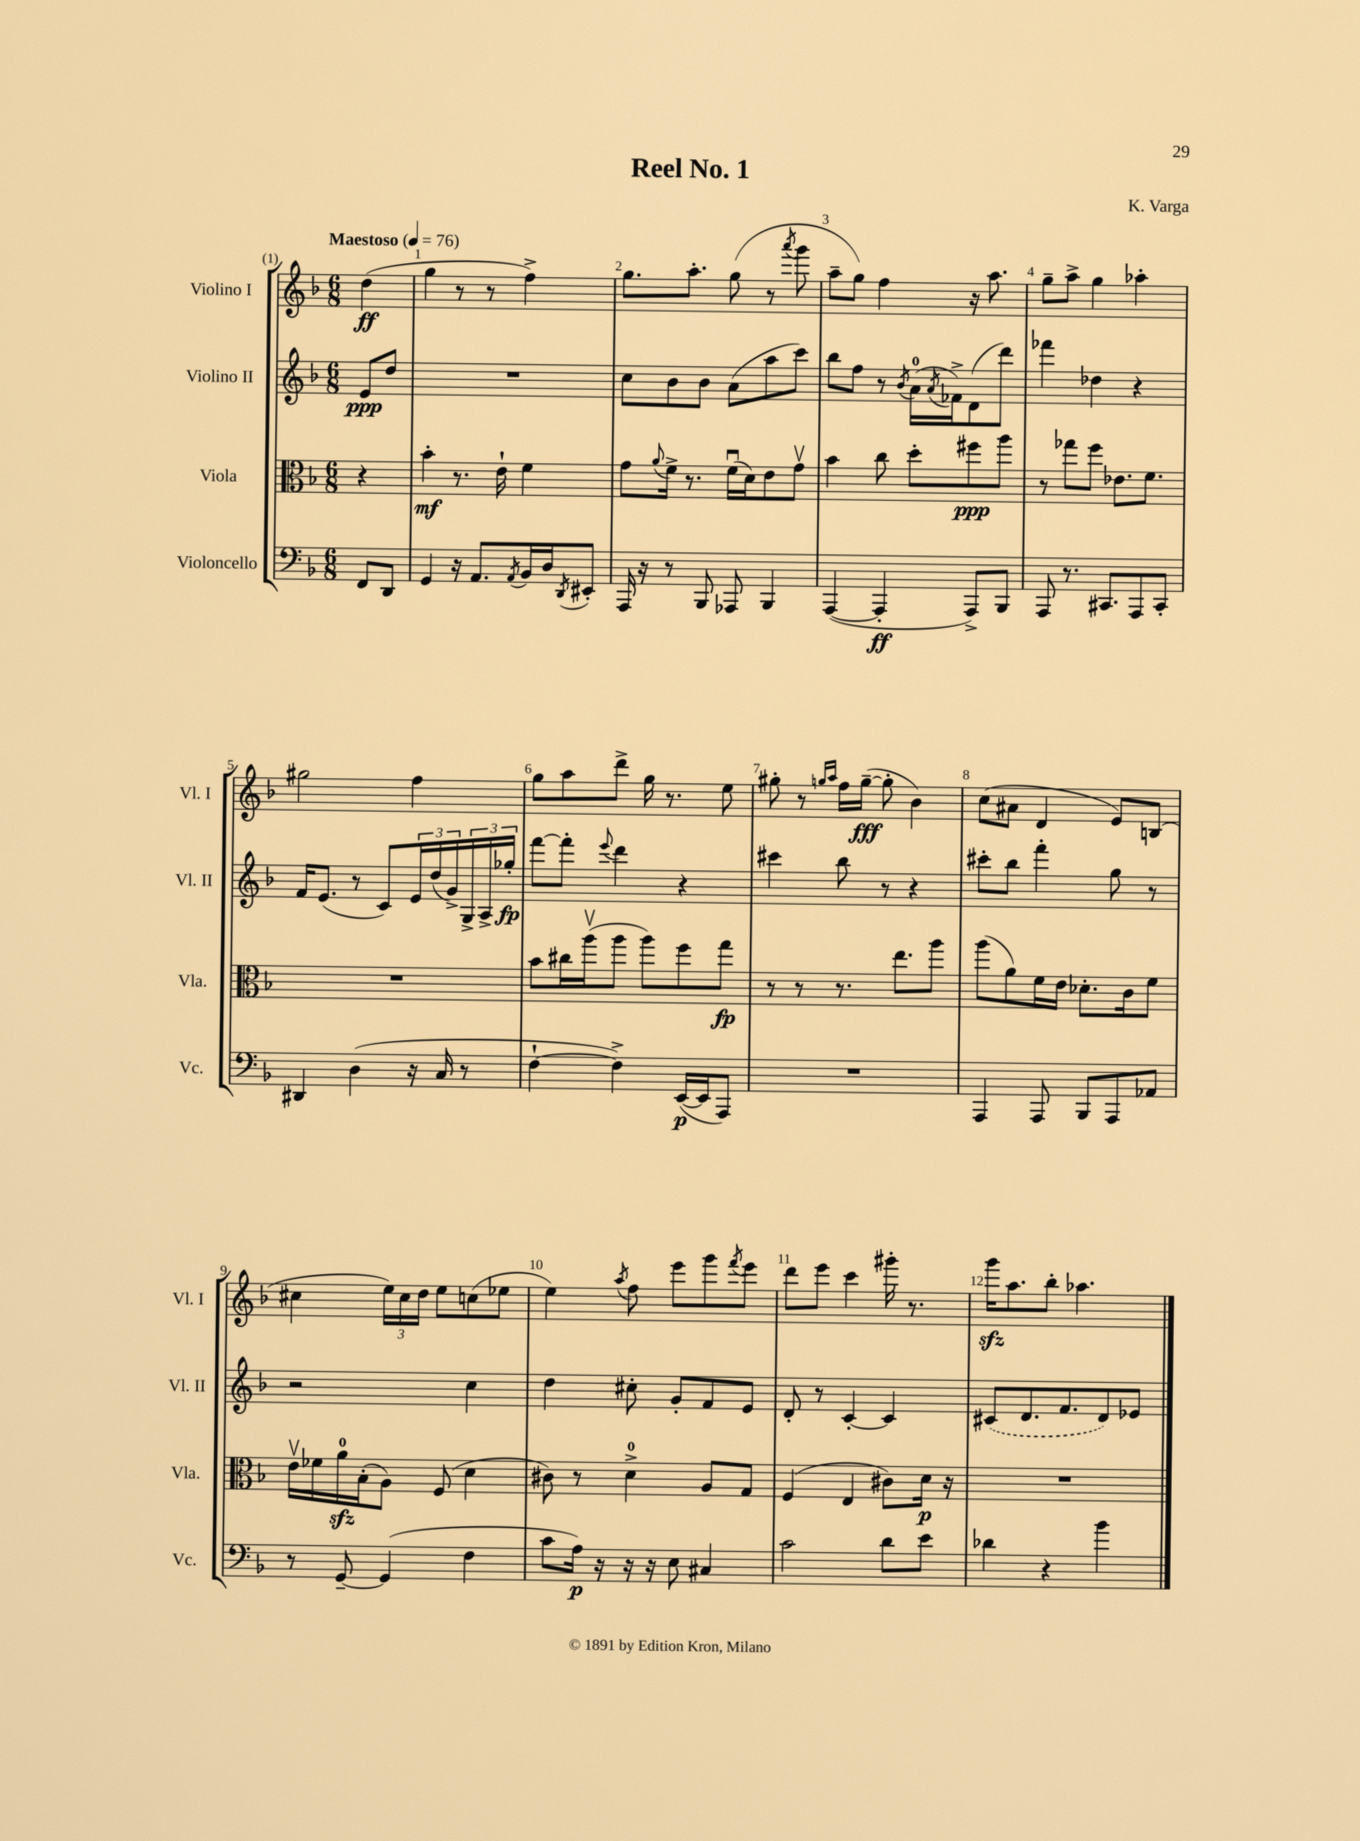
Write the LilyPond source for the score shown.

\header { title = "Reel No. 1" composer = "K. Varga" }
<<
\new StaffGroup <<
\new Staff = "s0" \with { instrumentName = "Violino I" shortInstrumentName = "Vl. I" } {
    \clef treble \key f \major \numericTimeSignature \time 6/8 \partial 4 \tempo "Maestoso" 4 = 76
    d''4\ff( |
    g''4 r8 r8 f''4->) |
    g''8. a''8.-. g''8( r8 \acciaccatura { a'''8 } g'''8 |
    a''8-- g''8) f''4 r16 a''8. |
    g''8-- a''8-> g''4 aes''4-. |
    gis''2 f''4 |
    g''8 a''8 d'''8-> g''16 r8. e''8 |
    gis''8-. r8 \grace { g''16 a''16 } f''16 g''16~--\fff( g''8-. bes'4) |
    c''8( ais'8 d'4 e'8) b8( |
    cis''4 \tuplet 3/2 { e''16) cis''16 d''16 } e''8 c''8( ees''8 |
    e''4) \acciaccatura { a''8 } f''8 e'''8 g'''8 \acciaccatura { f'''8 } e'''8 |
    d'''8 e'''8 c'''4 gis'''16-. r8. |
    g'''16\sfz a''8. bes''8-. aes''4. \bar "|." |
}
\new Staff = "s1" \with { instrumentName = "Violino II" shortInstrumentName = "Vl. II" } {
    \clef treble \key f \major \numericTimeSignature \time 6/8 \partial 4
    e'8\ppp d''8 |
    R2. |
    c''8 bes'8 bes'8 a'8( a''8 c'''8) |
    bes''8 f''8 r8 \acciaccatura { bes'8 } a'16-0( \acciaccatura { a'8 } fes'16->) d'8( d'''8) |
    fes'''4 des''4 r4 |
    f'16 e'8.( r8 c'8) \tuplet 3/2 { e'16 d''16( g'16->) } \tuplet 3/2 { g16-> a16-> ges''16-.\fp } |
    f'''8~ f'''8-. \appoggiatura { e'''8 } d'''4 r4 |
    cis'''4 bes''8 r8 r4 |
    cis'''8-. bes''8 f'''4-. g''8 r8 |
    r2 c''4 |
    d''4 cis''8-. g'8-. f'8 e'8 |
    d'8-. r8 c'4~-. c'4 |
    \once \slurDashed cis'8( d'8. f'8. d'8) ees'8 \bar "|." |
}
\new Staff = "s2" \with { instrumentName = "Viola" shortInstrumentName = "Vla." } {
    \clef alto \key f \major \numericTimeSignature \time 6/8 \partial 4
    r4 |
    bes'4-.\mf r8. e'16-! f'4 |
    g'8 \appoggiatura { a'8 } f'16-> r8. f'16\downbow( d'16) e'8 g'8\upbow |
    bes'4 c''8 d''8-. fis''8\ppp a''8 |
    r8 ges''8 f''8 ees'8. f'8. |
    R2. |
    bes'8 cis''16 a''16\upbow( a''8 a''8) f''8 g''8\fp |
    r8 r8 r8. e''8. a''8 |
    a''8( a'8) f'16 e'16 des'8.-. c'16 f'8 |
    e'16\upbow fes'16 a'16-0\sfz bes16-.( a8) f8( d'4 |
    cis'8) r8 d'4-0-> a8 g8 |
    f4( e4 cis'8) d'16\p r16 |
    R2. \bar "|." |
}
\new Staff = "s3" \with { instrumentName = "Violoncello" shortInstrumentName = "Vc." } {
    \clef bass \key f \major \numericTimeSignature \time 6/8 \partial 4
    f,8 d,8 |
    g,4 r16 a,8. \acciaccatura { a,8 } bes,16 d16 \acciaccatura { d,8 } eis,8-. |
    a,,16 r16 r8 bes,,8 aes,,8 bes,,4 |
    a,,4~( a,,4-.\ff a,,8->) bes,,8 |
    a,,8 r8. cis,8. a,,8 cis,8-. |
    dis,4 d4( r16 c16 r8 |
    f4~-! f4->) e,16~\p( e,16 a,,8) |
    R2. |
    a,,4 a,,8 bes,,8 a,,8 aes,8 |
    r8 g,8~-- g,4( f4 |
    c'8 a16\p) r16 r16 r16 e8 cis4 |
    c'2 d'8 e'8 |
    des'4 r4 bes'4 \bar "|." |
}
>>
>>
\layout { \context { \Score \override BarNumber.break-visibility = ##(#f #t #t) barNumberVisibility = #all-bar-numbers-visible } }
